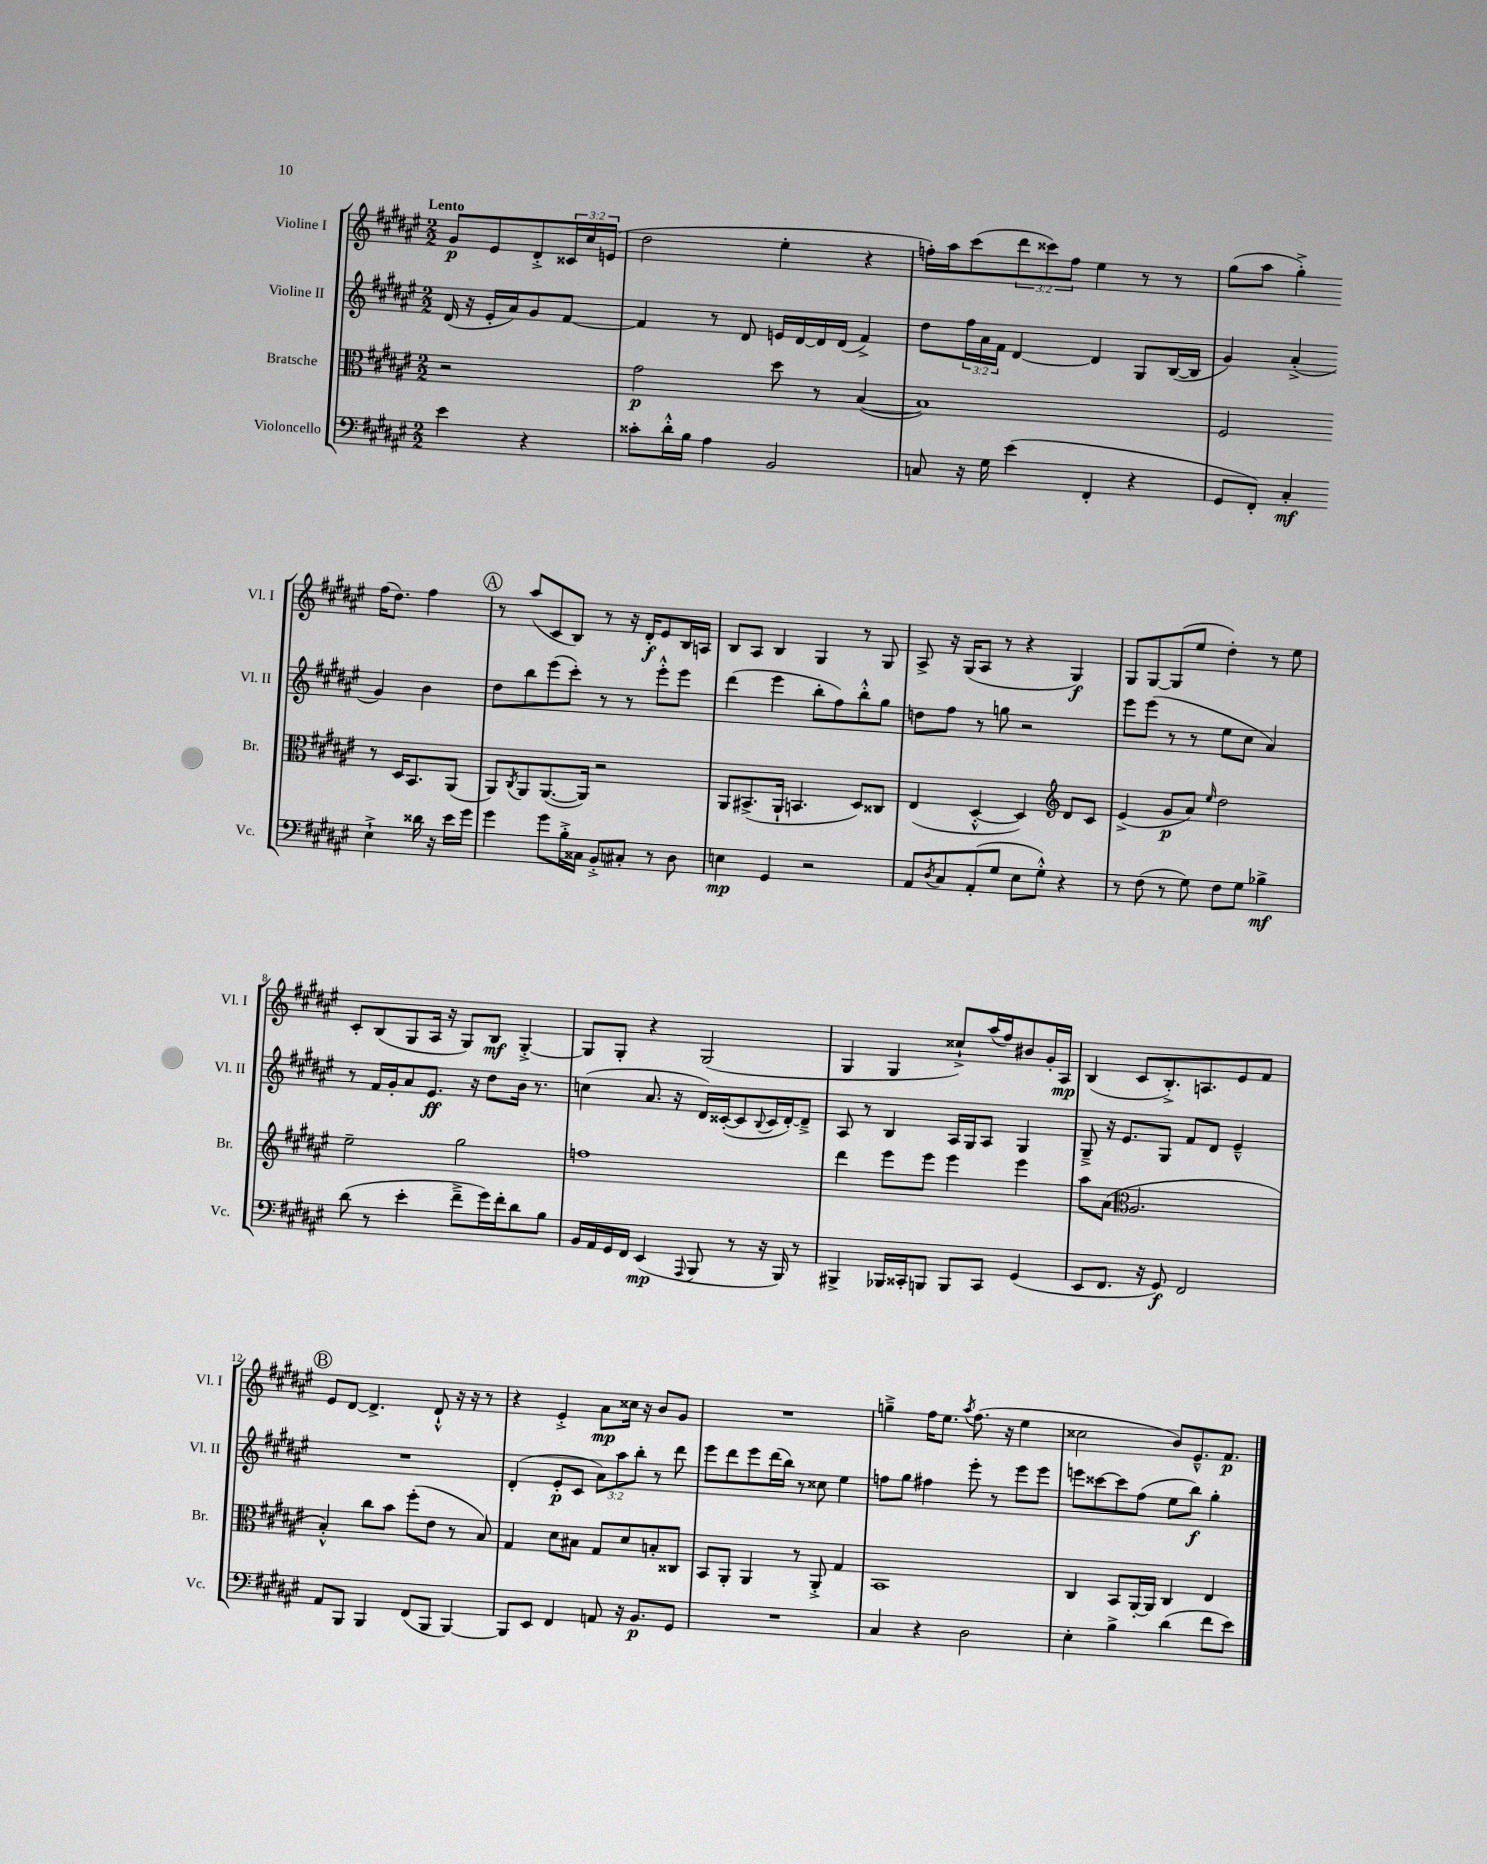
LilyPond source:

<<
\new StaffGroup <<
\new Staff = "s0" \with { instrumentName = "Violine I" shortInstrumentName = "Vl. I" } {
    \clef treble \key fis \major \numericTimeSignature \time 2/2 \override Staff.TupletNumber.text = #tuplet-number::calc-fraction-text \partial 2 \tempo "Lento"
    gis'8\p eis'8 dis'8-.-> \tuplet 3/2 { cisis'16 cis''16 e'16( } |
    dis''2 eis''4-. r4 |
    f''16-.) ais''16 cis'''8( \tuplet 3/2 { dis'''8 cisis'''8) f''8 } eis''4 r8 r8 |
    gis''8( ais''8 gis''4-.->) fis''16( dis''8.) fis''4 |
    \mark \markup { \circle "A" } r8 ais''8( cis'8 b8) r8 r16 dis'16-.\f eis'8 b16 a16 |
    b8 ais8 b4 gis4 r8 gis8 |
    ais8-> r16 gis16( ais8 r8 r4 gis4\f) |
    gis8 gis8~ gis8( eis''8 dis''4-.) r8 eis''8 |
    cis'8-. b8( gis8 ais16 r16 gis8) b8\mf gis4~-.-> |
    gis8 gis8-. r4 gis2( |
    gis4 gis4 cisis''8-!->) ais''16( fis''16) bis'8 gis'16-. ais16\mp |
    b4( cis'8 b8.-.->) a8. eis'8 fis'8 |
    \mark \markup { \circle "B" } eis'8 dis'8~ dis'4.-> dis'8-!-^ r16 r16 r8 |
    r4 eis'4-.-> ais'8\mp cisis''16 r16 b'8 gis'8 |
    R1 |
    g''4---> fis''16 eis''8. \acciaccatura { ais''8 } fis''8.( r16 eis''4 |
    cisis''2 b'8) eis'8.---^ fis'8.\p \bar "|." |
}
\new Staff = "s1" \with { instrumentName = "Violine II" shortInstrumentName = "Vl. II" } {
    \clef treble \key fis \major \numericTimeSignature \time 2/2 \override Staff.TupletNumber.text = #tuplet-number::calc-fraction-text \partial 2
    dis'16( r16 eis'16-. ais'16) gis'8 fis'8~ |
    fis'4 r8 dis'8 e'16 dis'16~ dis'16 dis'16( fis'4->) |
    dis''8 \tuplet 3/2 { fis''16 ais'16 fis'16 } dis'4~ dis'4 gis8 b16~( b16 |
    gis'4) ais'4-.->( gis'4) b'4 |
    \mark \markup { \circle "A" } dis''8 b''8 eis'''8( cis'''8-.) r8 r8 eis'''8-.-^ eis'''8 |
    dis'''4( eis'''4 b''8-. fis''8) b''8-.-^ gis''8 |
    d''8 fis''8 r8 g''8 r2 |
    eis'''8 eis'''8( r8 r8 eis''8 cis''8 ais'4) |
    r8 fis'16 gis'16-. ais'8 eis'8.\ff r16 dis''8 b'16 r8. |
    c''4( ais'8. r16 dis'16) cisis'16~-.( cisis'8 \appoggiatura { b8 } cisis'16 dis'16~-.) dis'8---> |
    ais8 r8 b4 ais16 gis16 ais8 gis4 |
    gis8---> r16 eis'8. gis8 fis'8 dis'8 eis'4---^ |
    \mark \markup { \circle "B" } R1 |
    dis'4-.( eis'8-.\p cis'8 \tuplet 3/2 { ais'8) ais''8 b''8-. } r8 dis'''8 |
    eis'''8 dis'''8 eis'''8 dis'''16( b''16) r8 cisis''8 eis''4 |
    f''8 gis''8 fis''4 eis'''8-. r8 eis'''8 eis'''8 |
    e'''8 cisis'''8~ cisis'''8 fis''8( eis''8 b''8\f) gis''4-. \bar "|." |
}
\new Staff = "s2" \with { instrumentName = "Bratsche" shortInstrumentName = "Br." } {
    \clef alto \key fis \major \numericTimeSignature \time 2/2 \partial 2
    r2 |
    gis'2\p dis''8 r8 b4~( |
    b1) |
    fis2 r8 dis16 b,8. ais,8( |
    \mark \markup { \circle "A" } ais,8) \acciaccatura { cis8 } ais,8 ais,8.~( ais,16) r2 |
    ais,8 bis,8.->( ais,16-! b,4. dis8) cisis8 |
    eis4( dis4~-.-^ dis4) \clef treble dis'8 cis'8 |
    eis'4->( gis'8\p ais'8) \grace { eis''16 } dis''2 |
    eis''2-- gis''2 |
    f''1 |
    dis'''4 eis'''8 eis'''8 eis'''4 eis'''4 |
    ais''8 ais'8( \clef alto ais2. |
    \mark \markup { \circle "B" } b4-.-^) cis''8 b'8 fis''8-.( eis'8 r8 b8) |
    gis4 dis'8 bis8 gis8 dis'8 b8-. cisis8 |
    b,8 ais,8-. ais,4 r8 ais,8-.-> gis4 |
    b,1 |
    cis4 b,8 ais,16~-. ais,16 cis4 eis4 \bar "|." |
}
\new Staff = "s3" \with { instrumentName = "Violoncello" shortInstrumentName = "Vc." } {
    \clef bass \key fis \major \numericTimeSignature \time 2/2 \partial 2
    eis'4 r4 |
    cisis'8-. dis'16-.-^ b16 ais4 b,2 |
    c8 r16 gis16 eis'4( fis,4-. r4 |
    gis,8 fis,8-.) cis4-.\mf eis4-!-> disis'16 r16 eis'16 gis'16 |
    \mark \markup { \circle "A" } gis'4 gis'8 b16-.-> cisis16 b,8-.-> cis8-. r8 dis8 |
    e4\mp gis,4 r2 |
    ais,8 \acciaccatura { dis8 } cis8 ais,8-.( gis8 eis8 gis8-.-^) r4 |
    r8 fis8( r8 gis8) fis8 gis8 bes4->\mf |
    dis'8( r8 eis'4-. fis'8---> gis'16) fis'16-. dis'8 b8 |
    b,16 ais,16 gis,16 fis,16 eis,4\mp( \appoggiatura { ais,,8 } b,,8 r8 r16 b,,16) r8 |
    bis,,4-> bes,,16 cisis,16-. b,,8 b,,8 cisis,8 gis,4( |
    eis,8 fis,8. r16 gis,8\f) fis,2 |
    \mark \markup { \circle "B" } ais,8 b,,8 b,,4 fis,8( b,,8 b,,4~) |
    b,,8 eis,8 fis,4 a,8 r16 b,8.\p gis,8 |
    R1 |
    cis4 r4 dis2 |
    eis4-. b4-> dis'4( fis'8 eis'8) \bar "|." |
}
>>
>>
